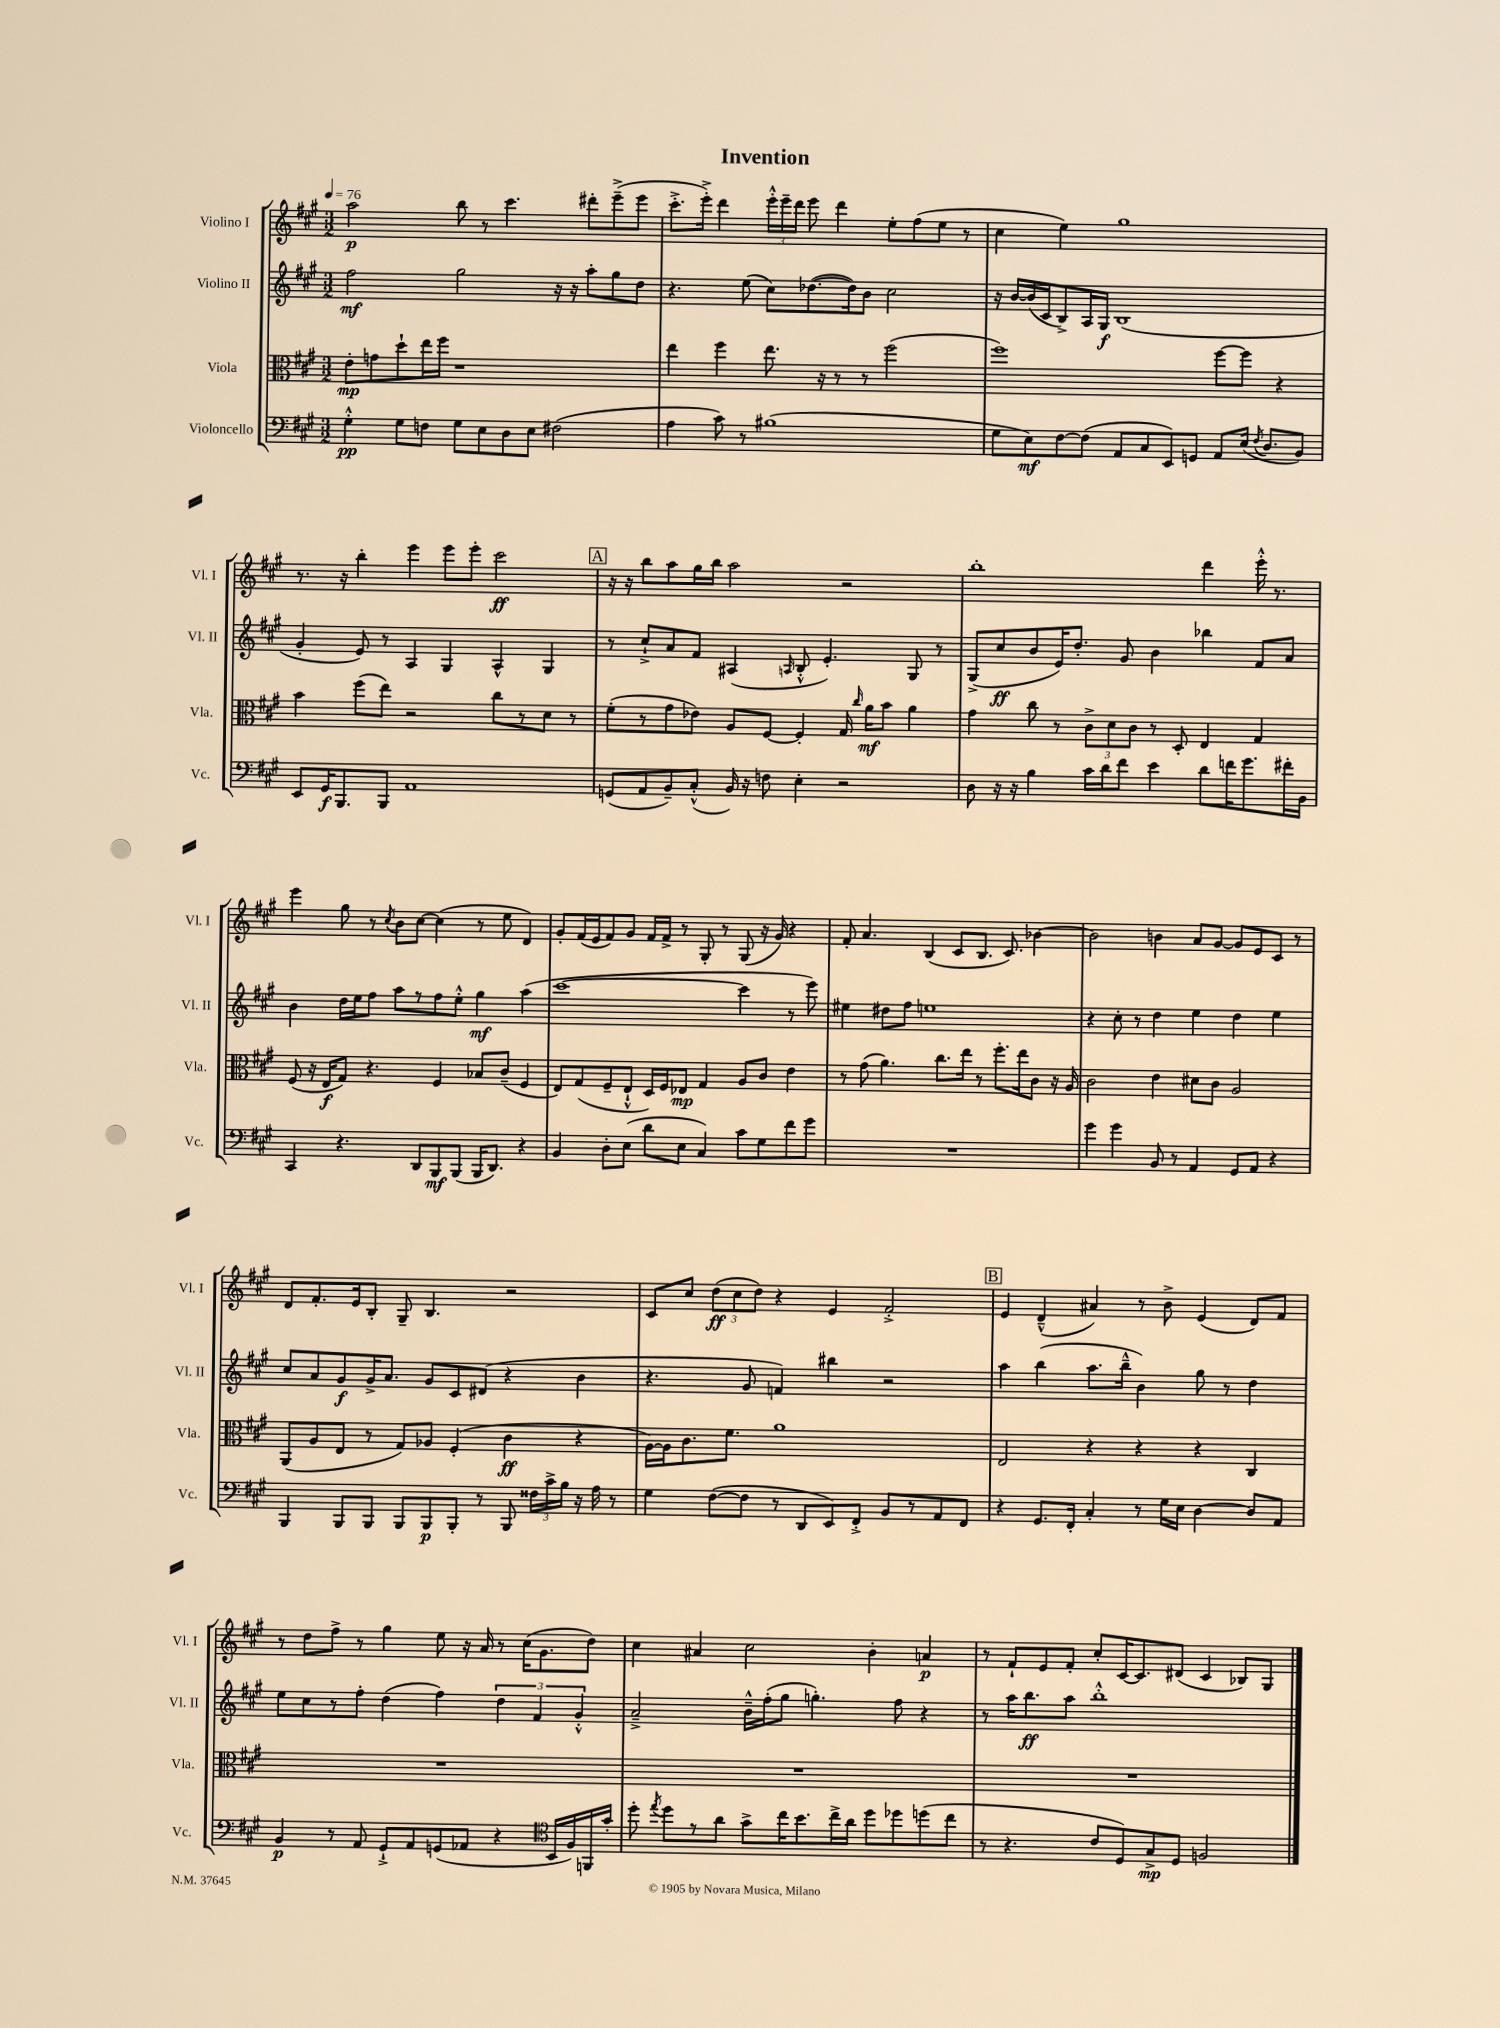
\header { title = "Invention" }
<<
\new StaffGroup <<
\new Staff = "s0" \with { instrumentName = "Violino I" shortInstrumentName = "Vl. I" } {
    \clef treble \key a \major \numericTimeSignature \time 3/2 \tempo 4 = 76
    \autoBeamOff a''2\p b''8 r8 cis'''4. dis'''8[-. e'''8--->( e'''8] |
    cis'''8.[-.-> e'''16]-.->) d'''4 \tuplet 3/2 { e'''16[-.-^ e'''16-- d'''16] } e'''8 d'''4 e''8[-. fis''8( e''8] r8 |
    cis''4 e''4) gis''1 |
    r8. r16 b''4-. e'''4 e'''8[ e'''8]-. cis'''2\ff |
    \mark \markup { \box "A" } r16 r16 b''8[ a''8 gis''16 b''16] a''2 r2 |
    b''1-. d'''4 e'''16-.-^ r8. |
    e'''4 gis''8 r8 \acciaccatura { cis''8 } b'8[ cis''8]~ cis''4( r8 e''8 d'4) |
    gis'8[-. fis'16( e'16 fis'8) gis'8] fis'16[ fis'16]-> r8 gis8-. r8 gis8( r16 gis'16) r4 |
    fis'8-. a'4. b4( cis'8[ b8.] cis'8.) bes'4~ |
    bes'2 b'4 a'8[ gis'8]~ gis'8[ e'8 cis'8] r8 |
    d'8[ fis'8.-. e'16 b8]-. gis8-- b4. r2 |
    cis'8[ cis''8] \tuplet 3/2 { d''8[\ff( cis''8 d''8]) } r4 e'4 fis'2-.-> |
    \mark \markup { \box "B" } e'4 d'4---^( ais'4) r8 b'8-> e'4( d'8[) fis'8] |
    r8 d''8[ fis''8]-> r8 gis''4 e''8 r16 a'16 r8 cis''16[( gis'8. d''8]) |
    cis''4 ais'4 cis''2 b'4-. a'4\p |
    r8 fis'8[-! e'8 fis'8]-. cis''8[-. cis'16~ cis'8. dis'8]( cis'4 bes8[) gis8] \bar "|." |
}
\new Staff = "s1" \with { instrumentName = "Violino II" shortInstrumentName = "Vl. II" } {
    \clef treble \key a \major \numericTimeSignature \time 3/2
    \autoBeamOff fis''2\mf gis''2 r16 r16 a''8[-. gis''8 d''8] |
    r4. e''8( cis''8[) des''8.~( des''16) b'8] cis''2 |
    r16 b'16[~ b'16( cis'16 b8->) a16 gis16]\f b1( |
    gis'4-. e'8) r8 a4 gis4 a4-^ gis4 |
    \mark \markup { \box "A" } r8 cis''8[-!-> a'8 fis'8] ais4( \grace { a16 } b8-.-^ e'4.-.) gis8 r8 |
    gis8[->( cis''8\ff b'8 e'16) d''8.]-. gis'8 b'4 bes''4 fis'8[ a'8] |
    b'4 d''16[ e''16 fis''8] a''8[ r8 fis''8 e''8]-.-^ gis''4\mf a''4( |
    cis'''1~ cis'''4 r8 e'''8) |
    eis''4 dis''8[ fis''8] e''1 |
    r4 cis''8-. r8 d''4 e''4 d''4 e''4 |
    cis''8[ a'8 gis'8\f gis'16-> a'8.] gis'8[ cis'8 dis'8]( r4 b'4 |
    r4. gis'8 f'4) bis''4 r2 |
    \mark \markup { \box "B" } a''4 b''4( a''8.[ b''16]---^ b'4) gis''8 r8 d''4 |
    e''8[ cis''8 r8 fis''8]-. d''4( fis''4) \tuplet 3/2 { d''4 fis'4 gis'4-.-^ } |
    a'2---> b'16[---^ fis''16-.( gis''8] g''4.-.) fis''8 r4 |
    r8 a''16[ b''8.\ff a''8] b''1-.-^ \bar "|." |
}
\new Staff = "s2" \with { instrumentName = "Viola" shortInstrumentName = "Vla." } {
    \clef alto \key a \major \numericTimeSignature \time 3/2
    \autoBeamOff e'8[-.\mp g'8 d''8-! e''16 fis''16] r1 |
    e''4 fis''4 e''8. r16 r8 r8 fis''2( |
    fis''1) fis''8[~ fis''8] r4 |
    b'4 fis''8[( e''8]) r2 cis''8[ r8 d'8] r8 |
    \mark \markup { \box "A" } fis'8[-.( r8 gis'8 ees'8]) a8[ fis8]~ fis4-. gis16 \grace { cis''16 } a'16[\mf b'8] a'4 |
    gis'4 cis''8 r8 \tuplet 3/2 { cis'8[-> d'8 cis'8] } r8 d8-. e4 gis4 |
    fis8( r16 e16[\f gis8]) r4. fis4 bes8[ cis'8]--( fis4 |
    e8[) gis8( fis8-- e8]-!-^ d16[) fis16 ees8]\mp gis4 a8[ cis'8] e'4 |
    r8 gis'8( a'4.) cis''8.[ e''16] r8 fis''8.[-. e''16 cis'8] r16 a16 |
    cis'2 e'4 dis'8[ cis'8] a2 |
    a,8[( a8 e8] r8 gis8[) aes8] fis4-.( cis'4\ff r4 |
    a16[~) a16 cis'8. fis'8.] a'1 |
    \mark \markup { \box "B" } e2 r4 r4 r4 cis4 |
    R1. |
    R1. |
    R1. \bar "|." |
}
\new Staff = "s3" \with { instrumentName = "Violoncello" shortInstrumentName = "Vc." } {
    \clef bass \key a \major \numericTimeSignature \time 3/2
    \autoBeamOff gis4-.-^\pp gis8[ f8] gis8[ e8 d8 e8] fis2( |
    a4 cis'8) r8 bis1( |
    gis8[ e8\mf) fis8~ fis8]( a,8[ cis8 e,8) g,8] a,8[ e16]( \acciaccatura { fis8 } d8.[ b,8]) |
    e,8[ gis,16\f b,,8. b,,8] a,1 |
    \mark \markup { \box "A" } g,8[( a,8 b,8--) cis8]-.-^( b,16) r16 f8 e4-. r2 |
    d8 r16 r16 b4 cis'16[ d'16 fis'8] e'4 d'8[ f'16 gis'8. fis'16-. b,16] |
    cis,4 r4. d,8[ b,,8\mf b,,8]( b,,16[ d,8.]) r4 |
    b,4 d8[-. e8]( d'8[ e8] cis4) cis'8[ gis8 fis'8 gis'8] |
    R1. |
    gis'4 gis'4 b,8 r8 a,4 gis,8[ a,8] r4 |
    b,,4 b,,8[ b,,8] b,,8[ b,,8\p b,,8]-. r8 b,,8 \tuplet 3/2 { fisis16[ cis'16-> b16] } r16 a16 r8 |
    gis4 fis8[~( fis8] r8 d,8[ e,8) fis,8]-.-> b,8[ r8 a,8 fis,8] |
    \mark \markup { \box "B" } r4 gis,8.[ fis,16]-. cis4-. r8 gis16[ e16] d4~ d8[ a,8] |
    b,4\p r8 a,8 gis,8[-!-> a,8 g,8( aes,8] r4 \clef tenor b,16[ fis16) f,16 gis'16]-. |
    d''8-. \acciaccatura { e''8 } d''8[ r8 a'8] gis'8[-> cis''16 b'8. cis''16-> a'16] d''8[ des''8 d''8( cis''8] |
    r8 r4. cis'8[ d8) gis8->\mp d8] f2 \bar "|." |
}
>>
>>
\layout { \context { \Score \remove "Bar_number_engraver" } }
